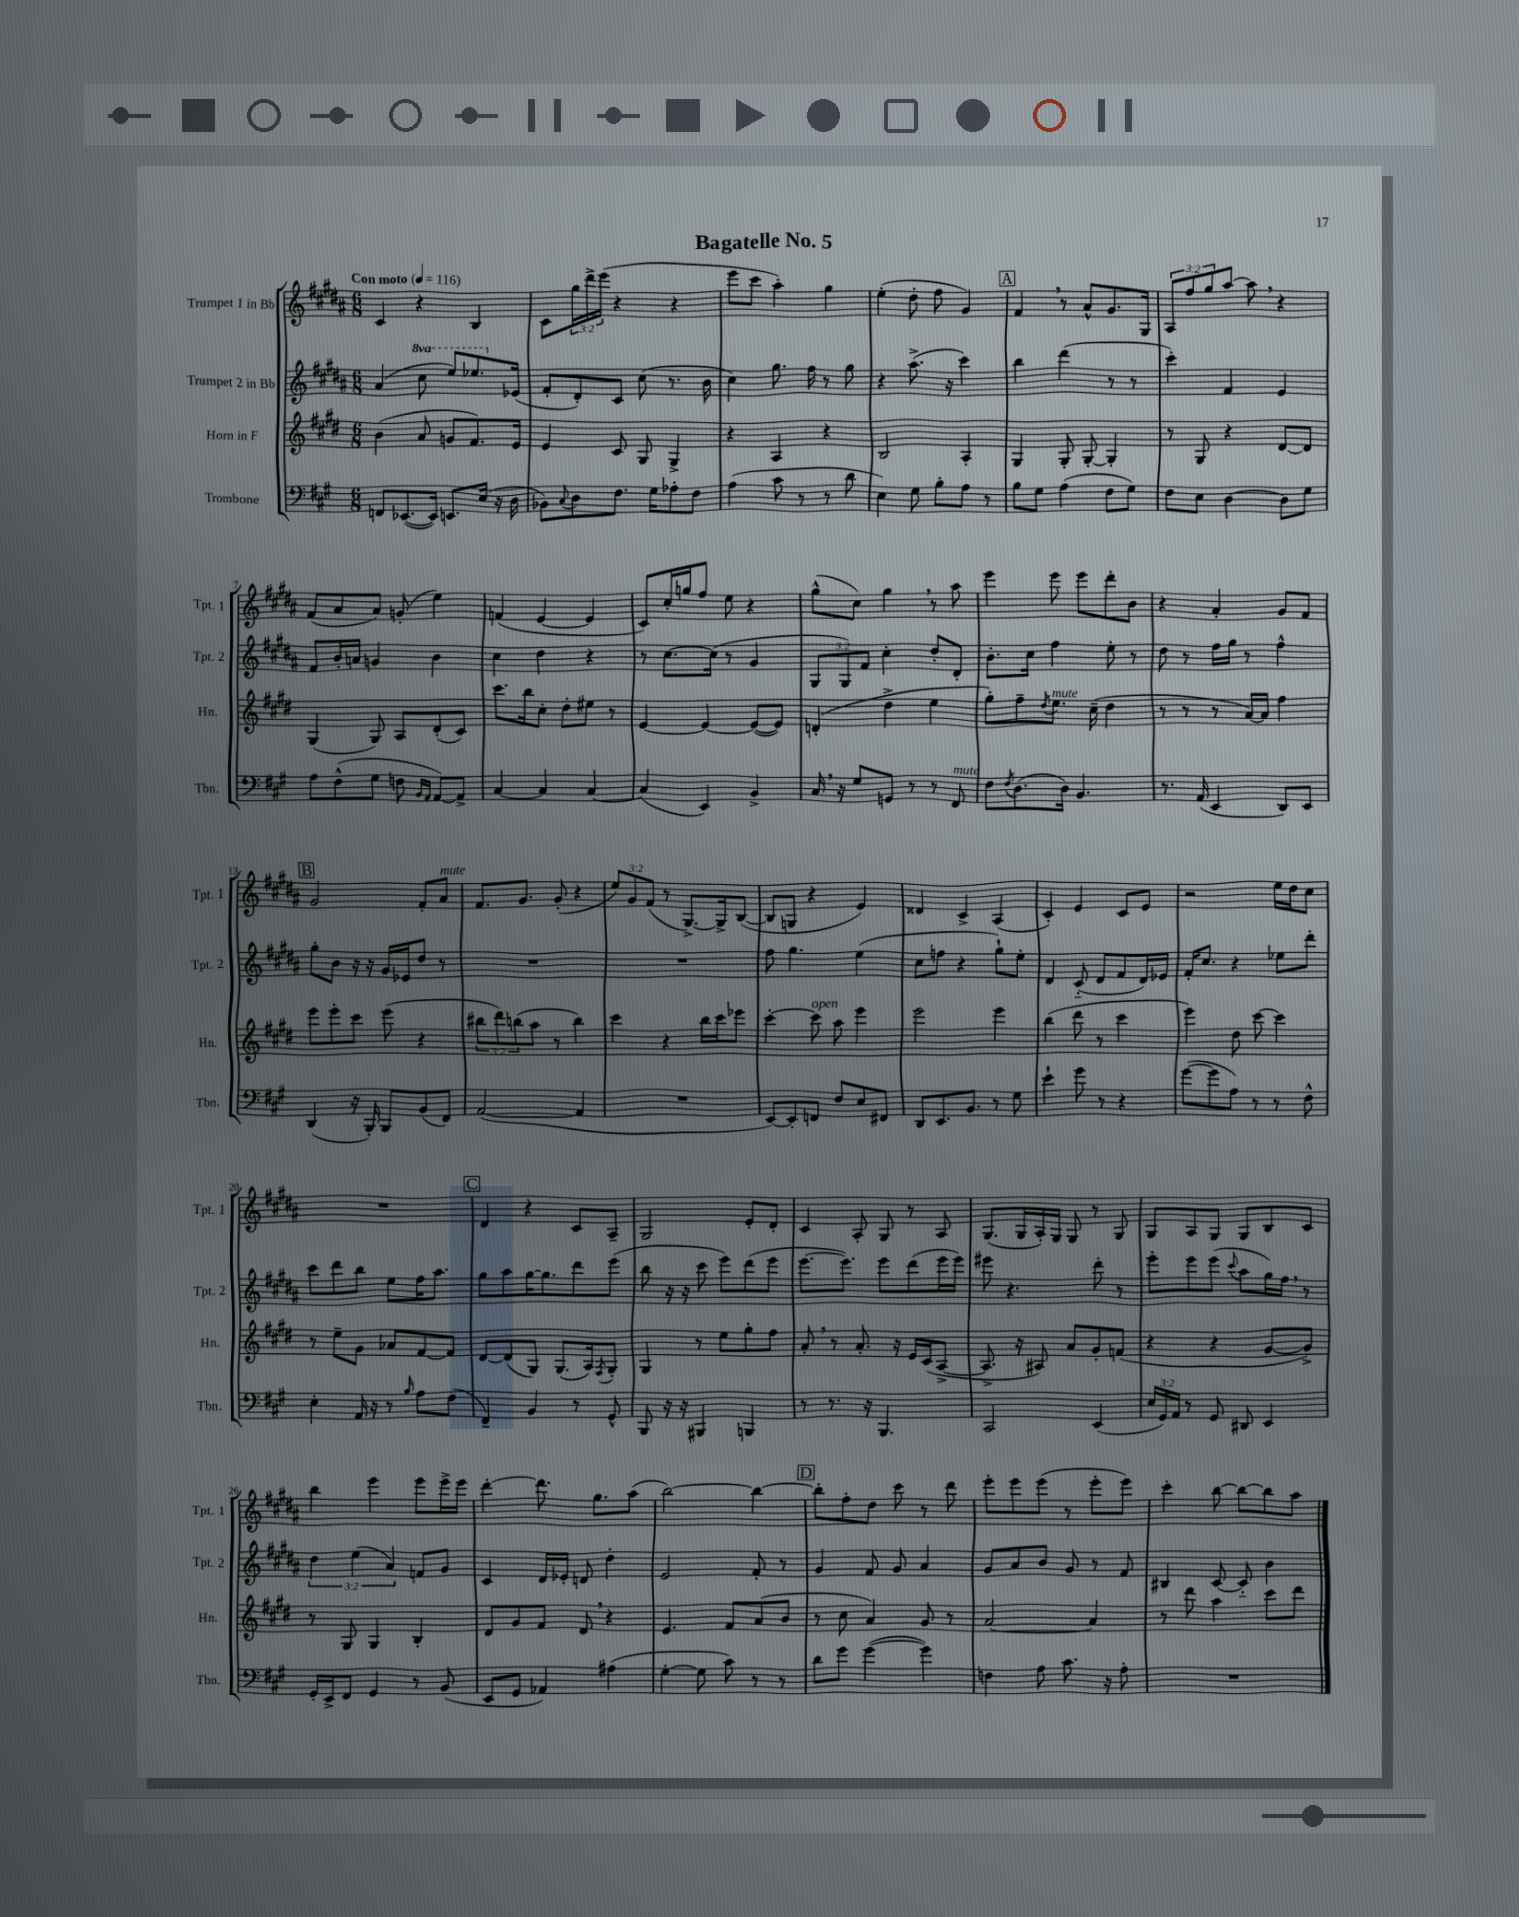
\header { title = "Bagatelle No. 5" }
<<
\new StaffGroup <<
\new Staff = "s0" \with { instrumentName = "Trumpet 1 in Bb" shortInstrumentName = "Tpt. 1" } {
    \clef treble \key b \major \numericTimeSignature \time 6/8 \override Staff.TupletNumber.text = #tuplet-number::calc-fraction-text \tempo "Con moto" 4 = 116
    cis'4 r4 b4 |
    cis'8 \tuplet 3/2 { gis''16 dis'''16-> e'''16( } r4 r4 |
    e'''8 cis'''8 ais''4-.) gis''4 |
    e''4-.( dis''8-. fis''8 gis'4) |
    \mark \markup { \box "A" } fis'4 \breathe r8 ais'8-^ gis'8. gis16 |
    \tuplet 3/2 { ais8 fis''8 gis''8 } ais''8~ ais''8 \breathe r4 |
    fis'8( ais'8 ais'8) g'8-.( e''4) |
    f'4( e'4~ e'4 |
    cis'8) cis''16-. g''16 fis''8 e''8 r4 |
    gis''8-^( cis''8) gis''4 \breathe r8 ais''8 |
    e'''4 e'''8 e'''8 dis'''8-. b'8 |
    r4 ais'4-. gis'8 fis'8 |
    \mark \markup { \box "B" } gis'2 fis'8-. ais'8^\markup { \italic "mute" } |
    fis'8. gis'8. gis'8-.( r4 |
    \tuplet 3/2 { e''8) gis'8 fis'8( } r8 gis8.~->) gis16-> b8~( |
    b8 g8 r4 e'4) |
    disis'4 cis'4-> ais4( |
    cis'4-.) e'4 cis'8 e'8 |
    r2 e''16 dis''16 cis''8 |
    R2. |
    \mark \markup { \box "C" } dis'4 r4 cis'8 ais8-- |
    gis2 e'8-. dis'8-. |
    cis'4 ais8-. gis8 r8 ais8 |
    gis8.( gis16 ais16-.) gis16 gis8 r8 gis8 |
    gis8 ais8 gis8 gis8 b8 cis'8 |
    b''4 e'''4 e'''8 e'''16-> e'''16 |
    dis'''4~-. dis'''8. gis''8. ais''8( |
    b''2~) b''4~ |
    \mark \markup { \box "D" } b''8-. fis''8-. dis''8 cis'''8 r8 dis'''8 |
    e'''8-. e'''8 e'''8( r8 e'''8-. e'''8) |
    cis'''4-. b''8~ b''8~ b''8 ais''8 \bar "|." |
}
\new Staff = "s1" \with { instrumentName = "Trumpet 2 in Bb" shortInstrumentName = "Tpt. 2" } {
    \clef treble \key b \major \numericTimeSignature \time 6/8 \override Staff.TupletNumber.text = #tuplet-number::calc-fraction-text \set Staff.ottavationMarkups = #ottavation-simple-ordinals
    ais'4( \ottava #1 cis'''8 e'''8) ees'''8. \ottava #0 ees'16( |
    fis'8-. dis'8-.) cis'8 cis''8( r8. b'16 |
    cis''4) gis''8. fis''16 r8 gis''8 |
    r4 ais''8.->( r16 cis'''4) |
    \mark \markup { \box "A" } b''4 dis'''4( r8 r8 |
    cis'''4-.) fis'4 e'4 |
    fis'8 b'16-. a'16 g'4 b'4 |
    cis''4 dis''4 r4 |
    r8 cis''8.~ cis''16( r8 gis'4 |
    \tuplet 3/2 { gis8 gis8) fis'8 } cis''4-. dis''8-. dis'8-. |
    b'8.-. cis''16 fis''4 e''8-. r8 |
    dis''8 r8 fis''16 gis''16 r8 fis''4-^ |
    \mark \markup { \box "B" } gis''8-. b'8 r16 r16 gis'16 ees'16 dis''8 r8 |
    R2. |
    R2. |
    fis''8 gis''4. e''4( |
    cis''8 f''8 r4 gis''8-!) e''8-. |
    dis'4 cis'8-_( dis'8 fis'8 dis'16) ees'16 |
    fis'16-. cis''8. r4 ees''8 dis'''8-. |
    cis'''8 dis'''8 b''8 e''8 fis''16 ais''8. |
    \mark \markup { \box "C" } gis''8 ais''8 gis''16~ gis''8. dis'''8 e'''8( |
    b''8 r16 r16 cis'''8 e'''8) dis'''8( e'''8 |
    e'''8.~ e'''8.) e'''8 dis'''8( e'''16 e'''16) |
    eis'''8 r4. dis'''8-. r8 |
    e'''8-. e'''8 e'''8( \appoggiatura { cis'''8 } ais''8 gis''16) fis''16 \breathe r8 |
    \tuplet 3/2 { dis''4 e''4( ais'4) } f'8 gis'8 |
    cis'4 dis'16 ees'16-. d'8 dis''4-. |
    e'2 fis'8-. r8 |
    \mark \markup { \box "D" } gis'4 fis'8 gis'8 ais'4 |
    gis'8 ais'8 b'8 gis'8 r8 fis'8 |
    bis4 cis'8~ cis'8-_ b'4 \bar "|." |
}
\new Staff = "s2" \with { instrumentName = "Horn in F" shortInstrumentName = "Hn." } {
    \clef treble \key e \major \numericTimeSignature \time 6/8 \override Staff.TupletNumber.text = #tuplet-number::calc-fraction-text
    b'4( a'8 g'8 fis'8.) e'16 |
    e'4 cis'8 gis8 gis4-> |
    r4 a4 r4 |
    b2 a4-. |
    \mark \markup { \box "A" } gis4 gis8-. gis8~-. gis4-. |
    r8 gis8 r4 dis'8~ dis'8 |
    gis4( gis8) a8 dis'8-.( cis'8) |
    cis'''8. b''16 cis''8-. dis''8-. eis''8 r8 |
    e'4~ e'4~ e'8~( e'8) |
    d'4-.( dis''4-> e''4 |
    gis''8-.) fis''8-- \acciaccatura { dis''8 } e''8.^\markup { \italic "mute" } cis''16--( dis''4 |
    r8 r8 r8 a'16~) a'16 fis''4 |
    \mark \markup { \box "B" } e'''8 e'''8-. cis'''8 e'''8( r4 |
    \tuplet 3/2 { bis''8 dis'''8) b''8( } a''8 r8 b''4) |
    cis'''4 r4 b''16 cis'''16 ees'''8 |
    cis'''4~-. cis'''8^\markup { \italic "open" } a''8 e'''4 |
    e'''2 e'''4 |
    b''4( dis'''8 r8 cis'''4 |
    e'''4) dis''8 cis'''8~ cis'''4 |
    r8 e''8-- gis'8 aes'8 fis'8~ fis'8 |
    \mark \markup { \box "C" } dis'8~ dis'8( gis8) gis8.( a16) \acciaccatura { fis8 } gis8-. |
    gis4 r8 e''8 gis''8-. fis''8 |
    a'8-. \breathe r8 a'8.-. r16 e'16 cis'16( a8~-> |
    a8.-> r16 ais8) a'8 gis'8-. f'8( |
    r4 r4 gis'8~ gis'8->) |
    r8 gis8 gis4 b4-. |
    dis'8 gis'8 fis'8 dis'8 \breathe r4 |
    e'4. fis'8 a'8( b'8 |
    \mark \markup { \box "D" } r8 cis''8 a'4) gis'8 r8 |
    a'2~ a'4 |
    r8 dis'''8 a''4 cis'''8 dis'''8 \bar "|." |
}
\new Staff = "s3" \with { instrumentName = "Trombone" shortInstrumentName = "Tbn." } {
    \clef bass \key a \major \numericTimeSignature \time 6/8 \override Staff.TupletNumber.text = #tuplet-number::calc-fraction-text
    f,8 ees,8.~( ees,16) e,8. e16( r16 d16 |
    bes,8) \appoggiatura { cis8 } d8 fis8. gis16 aes8-. fis8 |
    a4( cis'8 r8 r8 d'8 |
    e4) gis8 b8-. a8 r8 |
    \mark \markup { \box "A" } b8 gis8 a4( fis8 gis8) |
    fis8 e8 d4~ d8 gis8 |
    a8 fis8-^( gis8 f8 \grace { b,16 a,16 } a,8~) a,8-> |
    cis4~ cis4 cis4~ |
    cis4( e,4) b,4-> |
    cis16 \breathe r16 gis8 g,8 r8 r8 fis,8^\markup { \italic "mute" } |
    fis8 \acciaccatura { fis8 } d8.( d16) b,4. |
    r8. a,16( e,4 d,8) e,8 |
    \mark \markup { \box "B" } d,4( r16 b,,16-.) b,,8 b,8( fis,8) |
    a,2~( a,4 |
    R2. |
    e,8~) e,8-. f,8 fis8 e8 fis,8 |
    d,8 e,8. b,8. r8 gis8 |
    e'4-! gis'8 r8 r4 |
    gis'8~( gis'8 a8) r8 r8 fis8-^ |
    e4-. a,16 r16 r8 \grace { b16 } a8 fis8( |
    \mark \markup { \box "C" } fis,4--) b,4 r8 gis,8-^ |
    b,,8 r16 r16 bis,,4 b,,4 |
    r8 r8. r16 b,,4. |
    cis,2 e,4( |
    \tuplet 3/2 { e16 gis,16) a,16 } r8 gis,8 dis,8 e,4 |
    gis,16-. e,16-> fis,8 gis,4 r8 b,8( |
    e,8 gis,8 aes,4) ais4( |
    gis4~-. gis8 cis'8) r8 r8 |
    \mark \markup { \box "D" } d'8 gis'8 gis'4~( gis'4) |
    f4 a8 cis'8. r16 a8-. |
    R2. \bar "|." |
}
>>
>>
